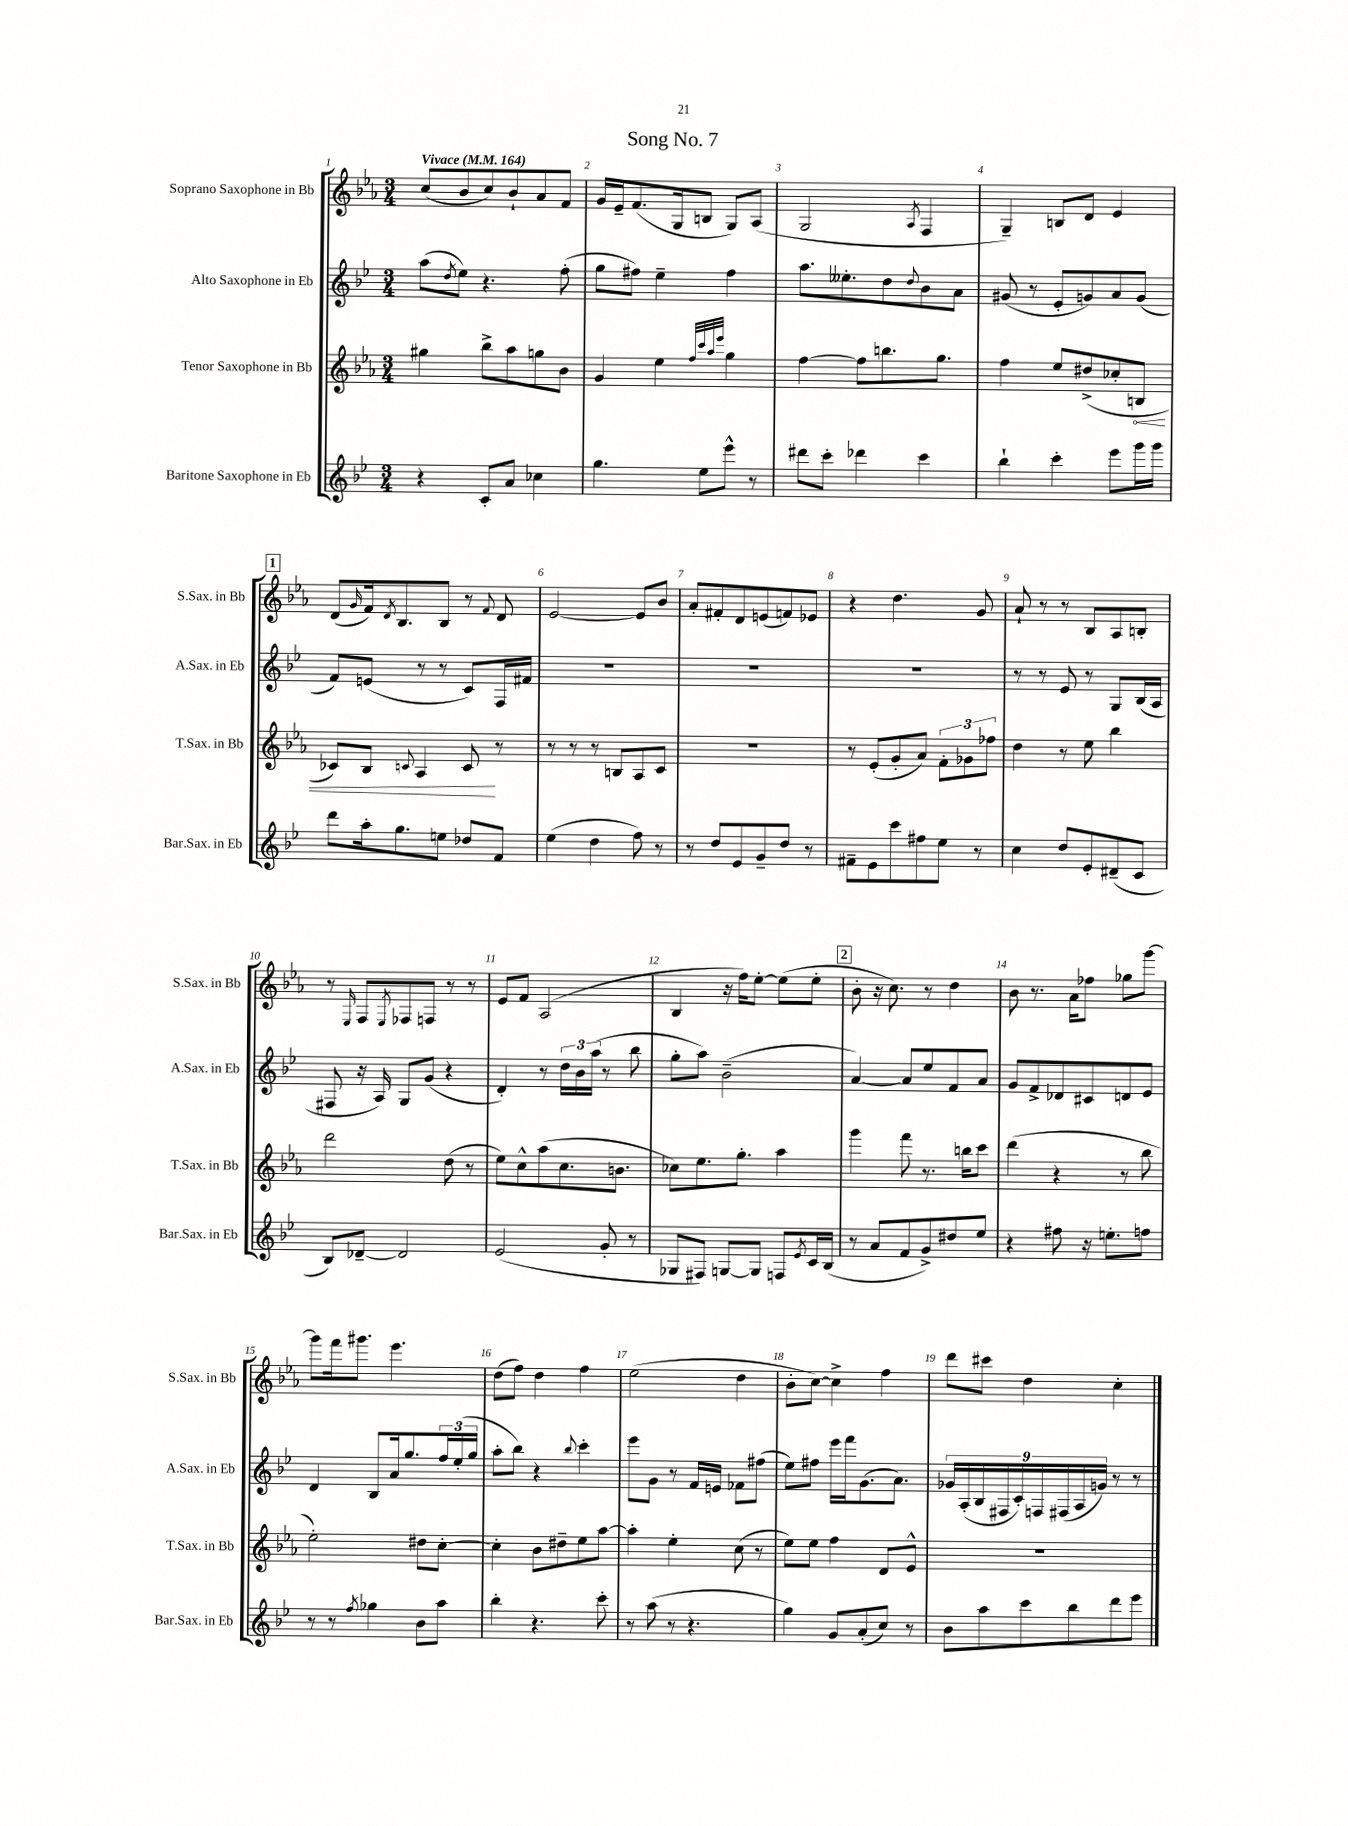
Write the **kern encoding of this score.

**kern	**kern	**kern	**kern
*staff4	*staff3	*staff2	*staff1
*clefG2	*clefG2	*clefG2	*clefG2
*k[b-e-]	*k[b-e-a-]	*k[b-e-]	*k[b-e-a-]
*M3/4	*M3/4	*M3/4	*M3/4
*MM164	*MM164	*MM164	*MM164
4r	4gg#\	(8aa\L	(8cc/L
.	.	8qdd/	.
.	.	8ee-\J)	8b-/
8c'/L	8bb-^\L	4.r	8cc/)
8a/J	8aa-\	.	8b-`/
4cc-\	8gg\	.	8a-/
.	8b-\J	(8ff'\	8f/J
=	=	=	=
4.gg\	4g/	8gg\L	16g/LL
.	.	.	16e-~/J
.	.	8ff#\J)	(8.f/
.	4ee-\	4ee-~\	.
.	.	.	16G/k
8ee-\L	.	.	8B/J
.	32qqff/LLL	.	.
.	32qqccc/	.	.
.	32qqaa-/	.	.
.	32qqeee-/JJJ	.	.
8eee-^^\J	4gg\	4ff#\	8G/L)
8r	.	.	(8A-/J
=	=	=	=
8ddd#\L	[4ff\	8.aa\L	2G/
8ccc'\J	.	.	.
.	.	8.ee--'\	.
4ddd-\	8ff\]L	.	.
.	8.bb\	8dd\	.
.	.	8qqdd/	8qA-/
4ccc\	.	8b-\	4F/
.	8.gg\J	.	.
.	.	8a\J	.
=	=	=	=
4bb-`\	4ff\	(8g#/	4G~/)
.	.	8r	.
4ccc'\	8ee-/L	8e-'/L	8B/L
.	(8dd#^/	8g/)	8d/J
8eee-\L	8cc-'/	8a/	4e-/
16ggg\L	8B/J	(8g/J	.
16ggg\JJ	.	.	.
=	=	=	=
8ddd\L	8c-/L)	8f/L)	(8d/L
.	.	.	16qqg/
16aa'\k	8B-/J	(8e/J	16f/k)
.	.	.	8qd/
8.gg\	.	.	8.B-/
.	8qqc/	.	.
.	4A-/	8r	.
8ee\J	.	8r	8B-/J
8dd-/L	8c/	8c/L)	8r
.	.	.	8qqf/
8f/J	8r	16F/L	8d/
.	.	16f#/JJ	.
=	=	=	=
(4ee-\	8r	2.r	[2e-/
.	8r	.	.
4dd\	8r	.	.
.	8B/L	.	.
8ff\)	8A-/	.	8e-/]L
8r	8c/J	.	8b-/J
=	=	=	=
8r	2.r	2.r	8a-'/L
8dd/L	.	.	8f#'/
8e-/	.	.	8d/
8g~/	.	.	(8e/
8dd/J	.	.	8f/)
8r	.	.	8e-/J
=	=	=	=
8f#~\L	8r	2.r	4r
8e-\	(8e-'/L	.	.
8ccc\	8g'/	.	4.dd\
8ff#\	8a-/J)	.	.
8ee-\J	12f'\L	.	.
.	12g-\	.	.
8r	.	.	8g/
.	12ff-\J	.	.
=	=	=	=
4cc\	4dd\	8r	8a-`/
.	.	8r	8r
8dd/L	8r	8e-/	8r
8e-'/	8ee-\	8r	8B-/L
(8d#~/	4bb-\	8G/L	8A-/
8c/J	.	(16B-/L	8B'/J
.	.	16A/JJ	.
=	=	=	=
8B-/L)	2ddd\	8F#/	8r
.	.	.	16qqE-/
[8d-~/J	.	16r	8F/L
.	.	16A/)	.
.	.	.	8qE-/
2d-/]	.	8G/L	8F-/
.	.	(8g/J	8F/J
.	(8dd\	4r	8r
.	8r	.	8r
=	=	=	=
(2e-/	8ee-\L)	4d'/)	8e-/L
.	8cc^^\	.	8f/J
.	(8aa-\	8r	(2A-/
.	8.cc\	24dd\LL	.
.	.	24b-\	.
.	.	(24aa\JJ	.
8g'/	.	8r	.
.	8.b\J	.	.
8r	.	8bb-\	.
=	=	=	=
8G-/L	8cc-\L)	8gg'\L	4B-/
8F#/J)	8.ee-\	8aa\J)	.
[8G/L	.	(2b-~\	16r
.	8.gg'\J	.	16ff\LK)
8G/]J	.	.	[8ee-'\J
8F/L	4aa-\	.	(8ee-\]L
8qe-/	.	.	.
16c/L	.	.	8ee-'\J
(16B-/JJ	.	.	.
=	=	=	=
8r	4ggg\	[4a/)	8b-'\
8a/L	.	.	16r
.	.	.	8.cc\)
8f/	8fff\	8a/]L	.
8g^/)	8.r	8ee-/	8r
8dd#/	.	8f/	4dd\
.	16bb\LK	.	.
8ee-/J	8ccc\J	8a/J	.
=	=	=	=
4r	(4ddd\	8g/L	8b-\
.	.	8f^/	8.r
8ff#\	4r	8d-/	.
.	.	.	16a-\LK
16r	.	8c#/	8ff-\J
8.ee'\L	.	.	.
.	8r	8d/	8gg-\L
8ff\J	8bb-\	8e-/J	[8ggg\J
=	=	=	=
8r	2ee-'\)	4d/	8ggg\]L
8r	.	.	16fff\k
.	.	.	8.ggg#\J
8qff/	.	.	.
4gg-\	.	8B-/L	.
.	.	16a/k	4.eee-\
.	.	8.gg/	.
8b-\L	8dd#\L	.	.
8aa\J	[8cc'\J	24ff/L	.
.	.	(24ee-'/	.
.	.	24gg/JJ	.
=	=	=	=
4bb-'\	4cc'\]	8aa'\L	(8dd\L
.	.	8bb-\J)	8ff\J)
4.r	8b-\L	4r	4dd\
.	8dd#~\	.	.
.	.	8qqbb-/	.
.	8ee-\	4ccc'\	4ff\
8ccc'\	[8aa-\J	.	.
=	=	=	=
8r	4aa-'\]	8eee-\L	(2ee-\
(8aa\	.	8g\J	.
8r	4ee-'\	8r	.
4.r	.	16f/LL	.
.	.	16e/JJ	.
.	(8cc\	8f-\L	4dd\
.	8r	(8ff#\J	.
=	=	=	=
4gg\)	8ee-\L)	8ee-\L)	8b-'\L
.	8ee-\J	8ff#\J	[8cc\J)
8g/L	4ff\	16eee-\LL	4cc^\]
.	.	16fff\J	.
(8a'/	.	(8.g\	.
8cc/J)	8d/L	.	4ff\
.	.	8.a\J)	.
8r	8e-^^/J	.	.
=	=	=	=
8b-\L	2.r	18g-/LL	8ddd\L
.	.	(18A'/	.
.	.	18B-/	.
8aa\	.	.	8ccc#\J
.	.	18F#/	.
.	.	18c'/)	.
8ccc\	.	.	4dd\
.	.	18F/	.
.	.	(18F#/	.
8bb-\	.	.	.
.	.	18A/	.
.	.	18g/JJ)	.
8ddd\	.	8r	4cc'\
8eee-\J	.	8r	.
==	==	==	==
*-	*-	*-	*-
